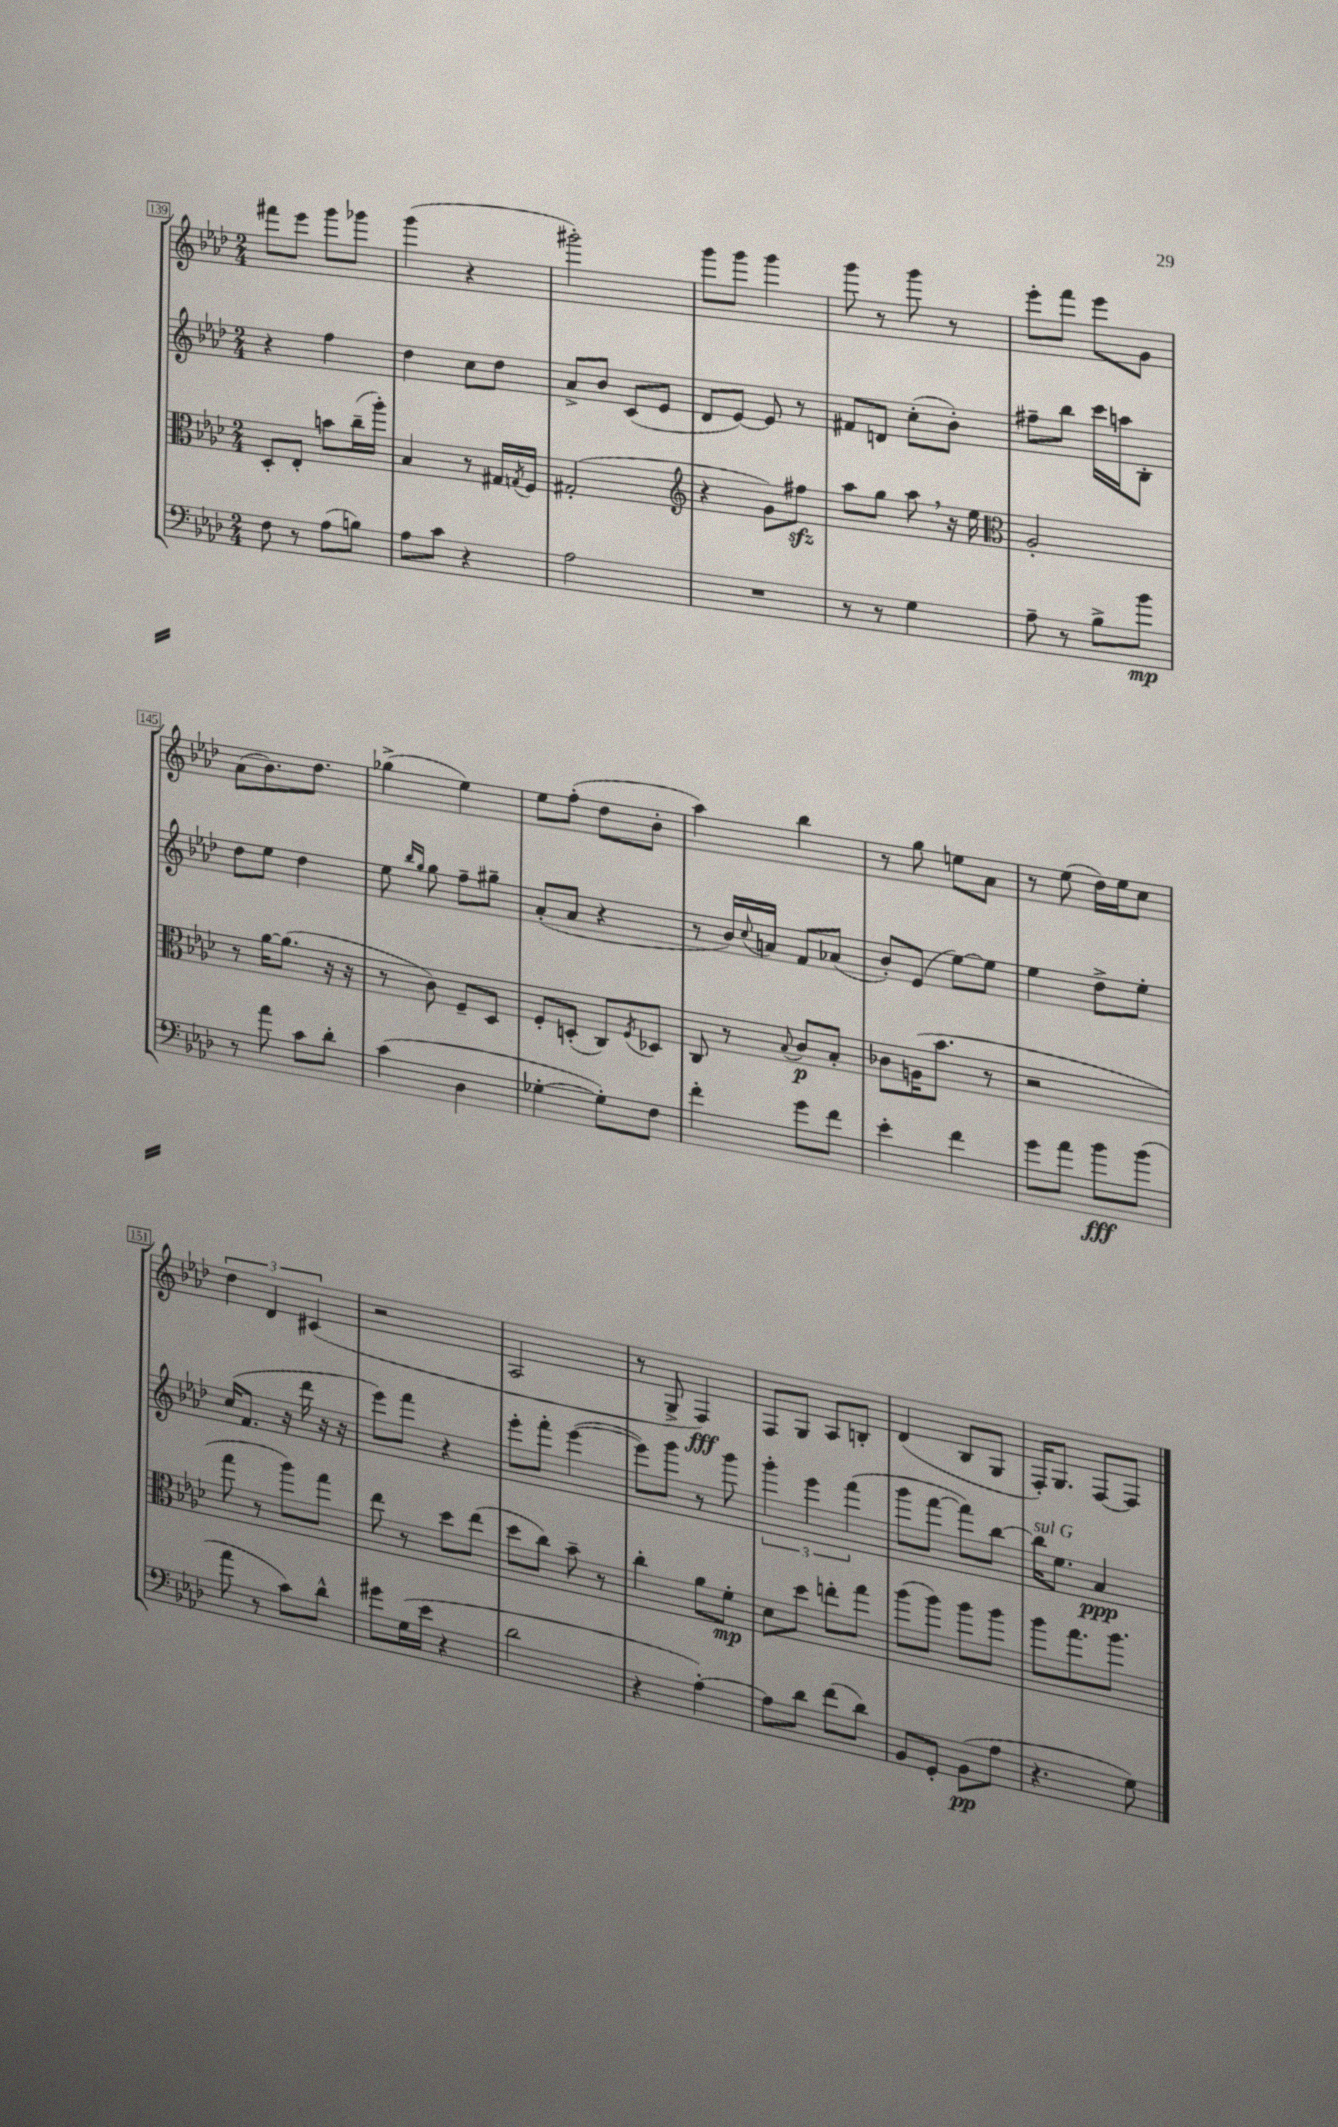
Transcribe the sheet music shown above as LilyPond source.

<<
\new StaffGroup <<
\new Staff = "s0" {
    \clef treble \key aes \major \numericTimeSignature \time 2/4
    fis'''8 ees'''8 g'''8 ges'''8 |
    g'''4( r4 |
    gis'''2-.) |
    g'''8 g'''8 g'''4 |
    g'''8 r8 g'''8 r8 |
    ees'''8-. f'''8 ees'''8 g'8 |
    aes'8( bes'8.) des''8. |
    ges''4->( ees''4) |
    ees''8 f''8-.( des''8 bes'8-. |
    aes''4) bes''4 |
    r8 g''8 e''8 aes'8 |
    r8 ees''8( des''16) ees''16 c''8 |
    \tuplet 3/2 { des''4 des'4 cis'4( } |
    r2 |
    aes2 |
    r8 g8-> f4\fff) |
    f8 g8 aes8 b8-. |
    des'4( bes8 g8 |
    f16-.) g8. f8~ f8 \bar "|." |
}
\new Staff = "s1" {
    \clef treble \key aes \major \numericTimeSignature \time 2/4
    r4 f''4 |
    des''4 c''8 des''8 |
    aes'8-> bes'8 c'8( ees'8 |
    des'8 ees'8~) ees'8 r8 |
    fis'8 d'8 c''8-.( bes'8-.) |
    fis''8-- bes''8 c'''16 a''16 bes8-. |
    des''8 ees''8 des''4 |
    ees''8 \grace { bes''16 g''16 } g''8 f''8-- gis''8-- |
    aes'8-.( aes'8 r4 |
    r8 bes'16) \appoggiatura { c''8 } a'16 f'8 aes'8( |
    bes'8-.) ees'8( ees''8~) ees''8 |
    ees''4 des''8-> ees''8-. |
    c''16( f'8. r16 des'''16 r16 r16 |
    ees'''8) f'''8 r4 |
    ees'''8-. f'''8-. ees'''4~( |
    ees'''8) g'''8 r8 g'''8 |
    \tuplet 3/2 { g'''4-. ees'''4 f'''4( } |
    g'''8 f'''8~ f'''8) bes''8~ |
    bes''16^\markup { \italic "sul G" } ees''8. aes'4\ppp \bar "|." |
}
\new Staff = "s2" {
    \clef alto \key aes \major \numericTimeSignature \time 2/4
    des8-. ees8-. b'8 c''16--( aes''16-.) |
    bes4 r8 gis16 \acciaccatura { g8 } f16 |
    gis2-.( |
    \clef treble r4 g'8) fis''8\sfz |
    aes''8 g''8 aes''8 \breathe r16 ees''16 |
    \clef alto aes2-. |
    r8 aes'16~ aes'8.( r16 r16 |
    r8 c'8) f8-- des8 |
    f8-. d8-.( c8) \acciaccatura { f8 } des8 |
    c8 r8 \appoggiatura { bes8 } c'8\p bes8-. |
    ces'8 a16( bes'8. r8 |
    r2 |
    g''8 r8 aes''8) g''8 |
    ees''8 r8 des''8 ees''8( |
    des''8 c''8) bes'8-- r8 |
    c''4-. aes'8 f'8-.\mp |
    des'8 des''8 e''8-. g''8 |
    aes''8( aes''8) aes''8 aes''8 |
    aes''8 g''8. aes''8. \bar "|." |
}
\new Staff = "s3" {
    \clef bass \key aes \major \numericTimeSignature \time 2/4
    f8 r8 aes8( b8) |
    aes8 c'8 r4 |
    aes2 |
    R2 |
    r8 r8 g4 |
    aes8-- r8 bes8-> bes'8\mp |
    r8 aes'8 c'8 des'8-. |
    c'4( des4 |
    ges4~-. ges8-.) f8 |
    f'4-. g'8 f'8 |
    ees'4-. f'4 |
    g'8 aes'8 bes'8\fff bes'8( |
    aes'8 r8 c'8) des'8-^ |
    gis'8 g16( ees'16 r4 |
    des'2 |
    r4 aes4~-.) |
    aes8 des'8 f'8( des'8) |
    bes,8 g,8-. bes,8\pp( aes8 |
    r4. g8) \bar "|." |
}
>>
>>
\layout { \context { \Score currentBarNumber = #139 \override BarNumber.stencil = #(make-stencil-boxer 0.1 0.3 ly:text-interface::print) } }
